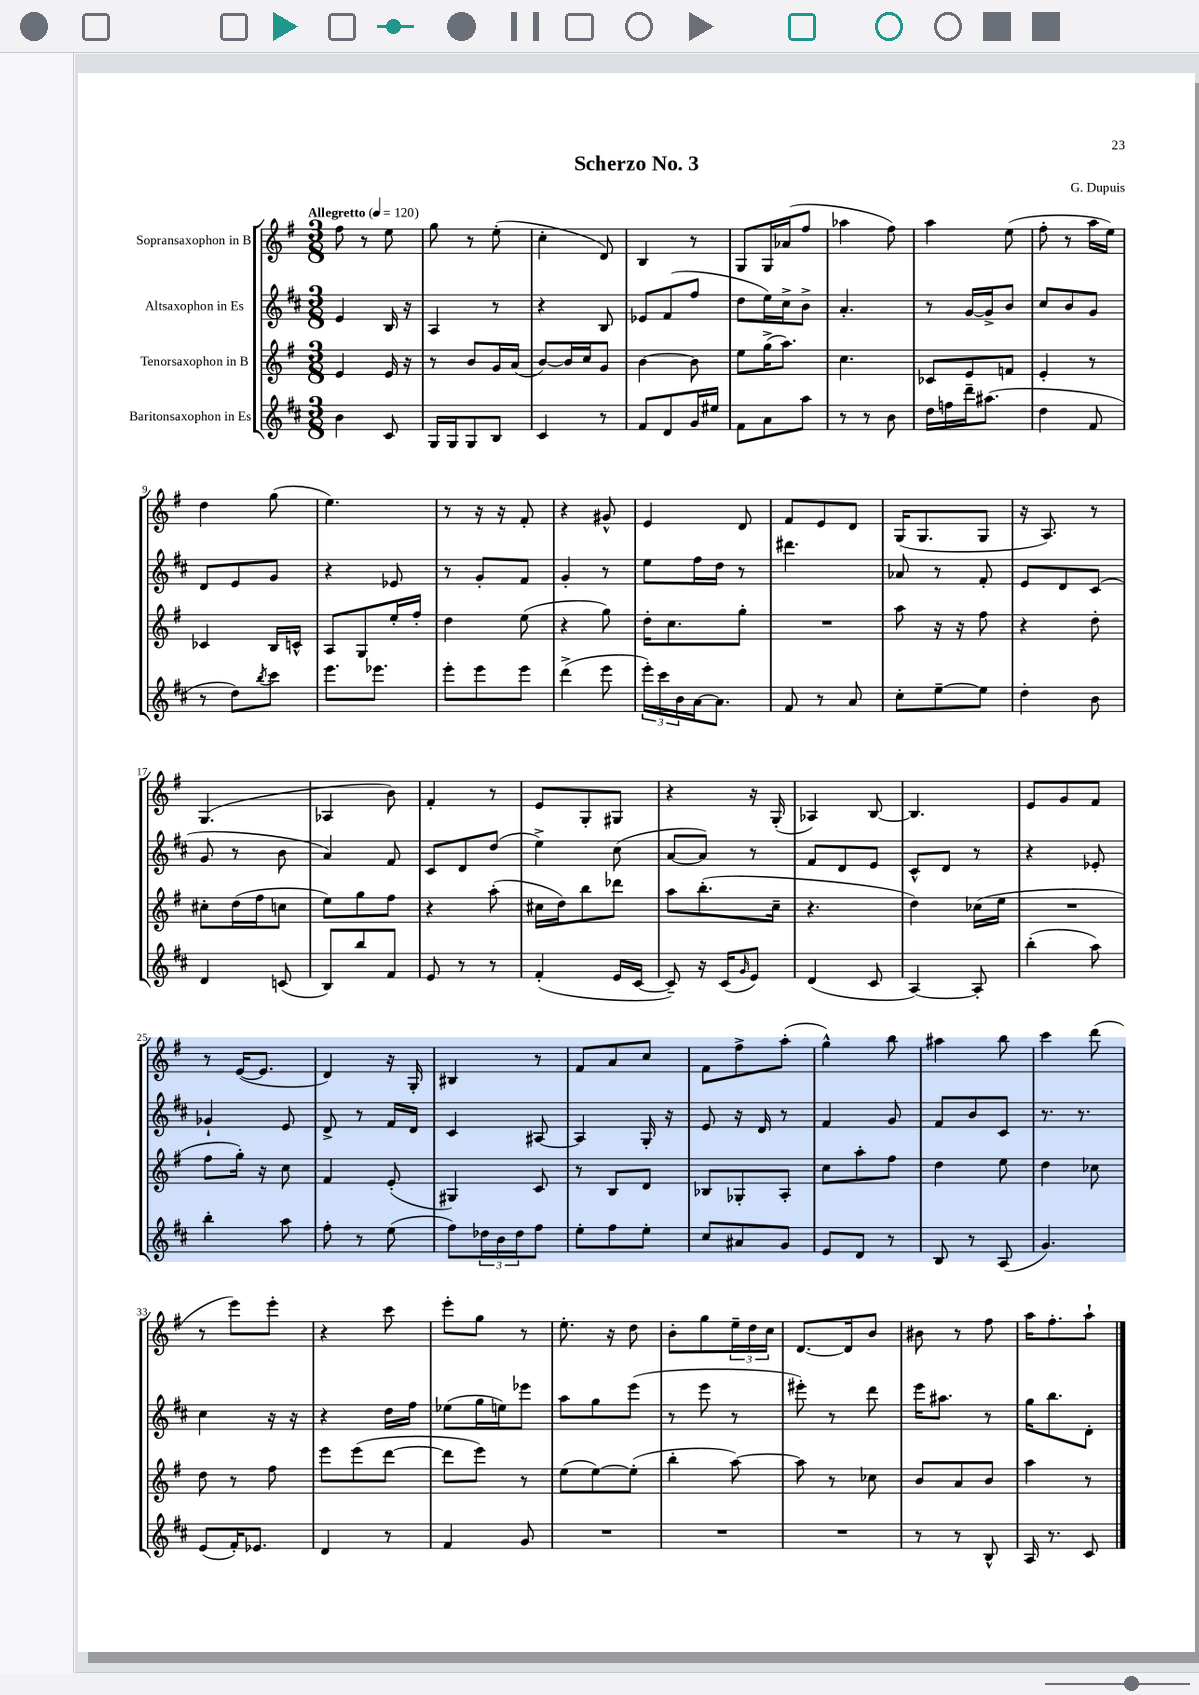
\header { title = "Scherzo No. 3" composer = "G. Dupuis" }
<<
\new StaffGroup <<
\new Staff = "s0" \with { instrumentName = "Sopransaxophon in B" } {
    \clef treble \key g \major \numericTimeSignature \time 3/8 \tempo "Allegretto" 4 = 120
    fis''8 r8 e''8 |
    g''8 r8 e''8-.( |
    c''4-. d'8) |
    b4 r8 |
    g8 g16 aes'16( fis''8 |
    aes''4 fis''8) |
    a''4 e''8( |
    fis''8-. r8 a''16 e''16) |
    d''4 g''8( |
    e''4.) |
    r8 r16 r16 fis'8-. |
    r4 gis'8-^ |
    e'4 d'8 |
    fis'8 e'8 d'8 |
    g16( g8. g8 |
    r16 a8.) r8 |
    g4.( |
    aes4 b'8) |
    fis'4-. r8 |
    e'8 g8-. gis8 |
    r4 r16 g16-.( |
    aes4) b8~ |
    b4. |
    e'8 g'8 fis'8 |
    r8 e'16~( e'8. |
    d'4) r16 g16-. |
    bis4 r8 |
    fis'8 a'8 c''8 |
    fis'8 fis''8-> a''8-.( |
    g''4-^) b''8 |
    ais''4 b''8 |
    c'''4 d'''8( |
    r8 e'''8) e'''8-. |
    r4 c'''8 |
    e'''8-. g''8 r8 |
    e''8.-. r16 d''8 |
    b'8-. g''8 \tuplet 3/2 { e''16-- d''16 c''16 } |
    d'8.~ d'16 b'8 |
    bis'8 r8 fis''8 |
    a''16 fis''8.-. a''8-! \bar "|." |
}
\new Staff = "s1" \with { instrumentName = "Altsaxophon in Es" } {
    \clef treble \key d \major \numericTimeSignature \time 3/8
    e'4 b16 r16 |
    a4 r8 |
    r4 b8 |
    ees'8 fis'8( fis''8 |
    d''8 e''16) cis''16-> b'8-> |
    a'4.-. |
    r8 g'16~ g'16-> b'8 |
    cis''8 b'8 g'8 |
    d'8 e'8 g'8 |
    r4 ees'8 |
    r8 g'8-. fis'8 |
    g'4-. r8 |
    e''8 fis''16 d''16 r8 |
    dis'''4. |
    aes'8 r8 fis'8-. |
    e'8 d'8 cis'8( |
    g'8 r8 b'8 |
    a'4) fis'8 |
    cis'8 d'8 d''8( |
    e''4->) cis''8( |
    a'8~ a'8) r8 |
    fis'8 d'8 e'8 |
    cis'8-^ d'8 r8 |
    r4 ees'8-. |
    ges'4-! e'8 |
    d'8-> r8 fis'16 d'16 |
    cis'4 ais8~ |
    ais4 g16-. r16 |
    e'8 r16 d'16 r8 |
    fis'4 g'8 |
    fis'8 b'8 cis'8 |
    r8. r8. |
    cis''4 r16 r16 |
    r4 d''16 fis''16 |
    ees''8( g''16 e''16) ees'''8 |
    a''8 g''8 e'''8( |
    r8 e'''8 r8 |
    eis'''8-.) r8 d'''8 |
    e'''16 ais''8. r8 |
    g''16 b''8. d'8-. \bar "|." |
}
\new Staff = "s2" \with { instrumentName = "Tenorsaxophon in B" } {
    \clef treble \key g \major \numericTimeSignature \time 3/8
    e'4 e'16 r16 |
    r8 b'8 g'16 a'16( |
    b'8~) b'16 c''16 g'8 |
    b'4~ b'8 |
    e''8 g''16->( a''8.) |
    c''4. |
    ces'8 e'8 f'8 |
    e'4-. r8 |
    ces'4 b16 c'16-^ |
    a8 g8 e''16-. fis''16-. |
    d''4 e''8( |
    r4 g''8) |
    d''16-. c''8. g''8-. |
    R4. |
    a''8 r16 r16 fis''8 |
    r4 d''8-. |
    cis''8-. d''16( fis''16 c''8 |
    e''8) g''8 fis''8 |
    r4 a''8-.( |
    cis''16 d''16) b''8 des'''8 |
    a''8 b''8.-.( c''16-- |
    r4. |
    d''4) ces''16( e''16 |
    R4. |
    fis''8 g''16-.) r16 c''8 |
    fis'4 e'8-.( |
    gis4) c'8 |
    r8 b8 d'8 |
    bes8 ges8-. a8-. |
    c''8 a''8-. fis''8 |
    d''4 e''8 |
    d''4 ces''8 |
    d''8 r8 fis''8 |
    e'''8 e'''8( d'''8~ |
    d'''8 e'''8) r8 |
    e''8( e''8~) e''8-.( |
    b''4-. a''8~) |
    a''8 r8 ces''8 |
    b'8 a'8 b'8 |
    a''4 r8 \bar "|." |
}
\new Staff = "s3" \with { instrumentName = "Baritonsaxophon in Es" } {
    \clef treble \key d \major \numericTimeSignature \time 3/8
    b'4 cis'8 |
    g16 g16 g8 b8 |
    cis'4 r8 |
    fis'8 d'8 g'16 eis''16 |
    fis'8 a'8 a''8 |
    r8 r8 b'8 |
    d''16 f''16 d'''16-- ais''8.( |
    d''4 fis'8 |
    r8 d''8) \acciaccatura { b''8 } cis'''8 |
    e'''8. ees'''8. |
    e'''8-. e'''8 e'''8 |
    d'''4->( e'''8 |
    \tuplet 3/2 { e'''16-.) cis'''16 b'16 } a'16~ a'8. |
    fis'8 r8 a'8 |
    cis''8-. e''8~-- e''8 |
    d''4-. b'8 |
    d'4 c'8( |
    b8) b''8 fis'8 |
    e'8 r8 r8 |
    fis'4-.( e'16 cis'16~ |
    cis'8--) r16 cis'16( \grace { g'16 } e'8) |
    d'4( cis'8 |
    a4~) a8-. |
    b''4-.( a''8) |
    b''4-. a''8 |
    fis''8-. r8 e''8( |
    fis''8) \tuplet 3/2 { des''16 b'16 des''16 } fis''8 |
    e''8-. fis''8 e''8-. |
    cis''8 ais'8 g'8 |
    e'8 d'8 r8 |
    b8 r8 a8( |
    g'4.) |
    e'8( fis'16-.) ees'8. |
    d'4 r8 |
    fis'4 g'8 |
    R4. |
    R4. |
    R4. |
    r8 r8 b8-^ |
    a16 r8. cis'8 \bar "|." |
}
>>
>>
